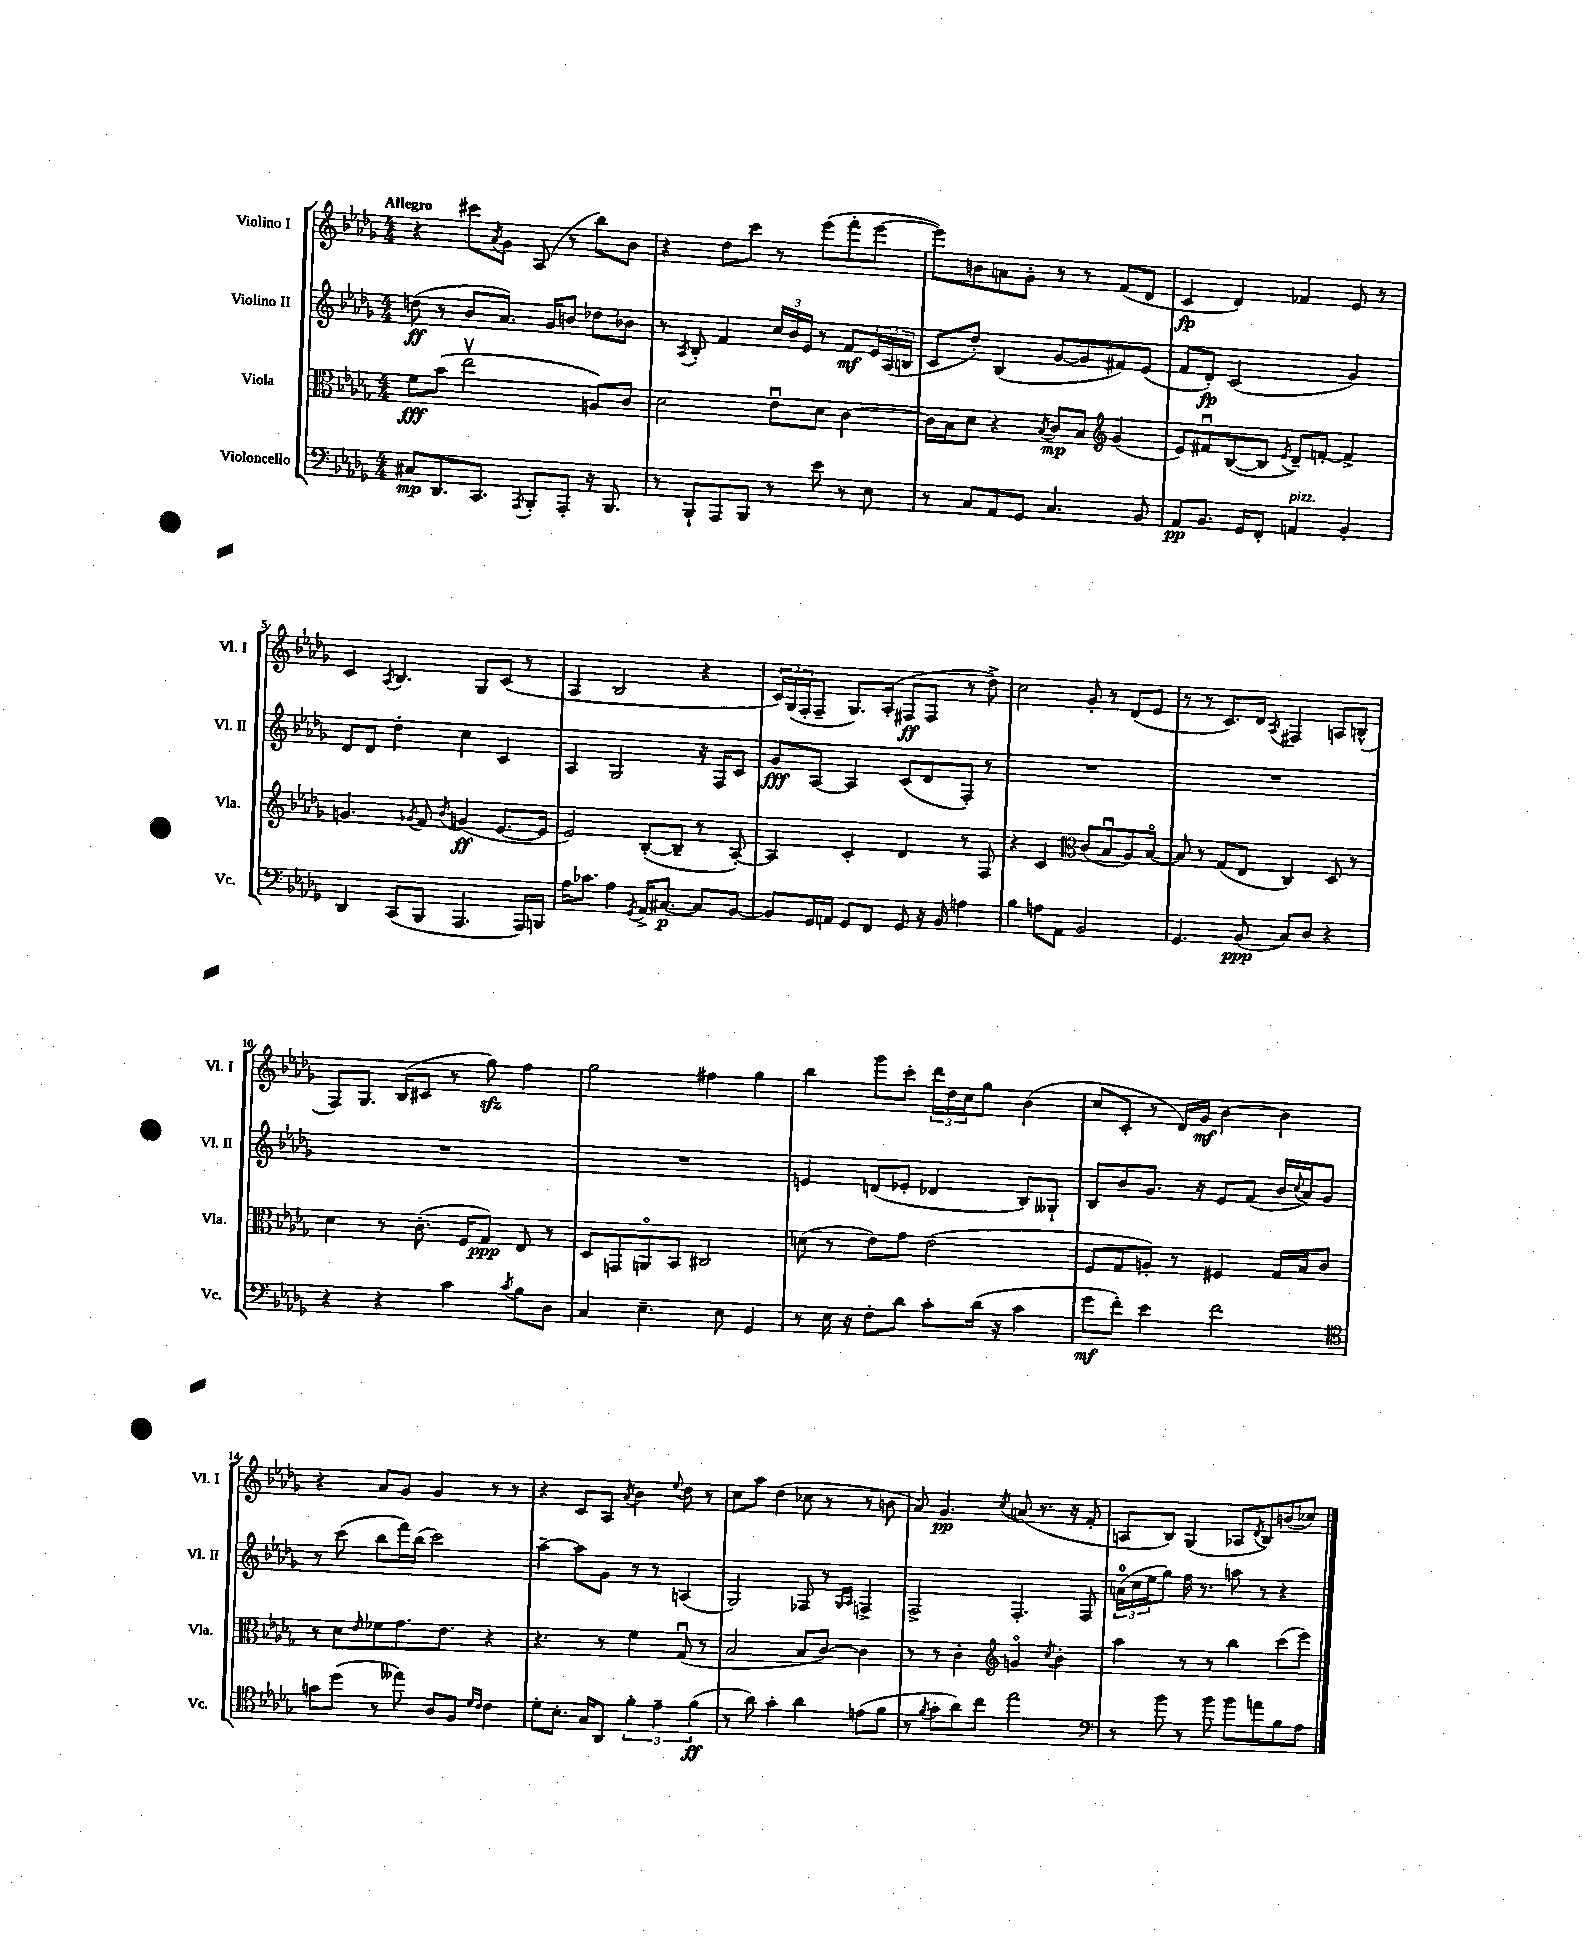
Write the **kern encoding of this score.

**kern	**dynam	**kern	**dynam	**kern	**dynam	**kern	**dynam
*part4	*part4	*part3	*part3	*part2	*part2	*part1	*part1
*staff4	*staff4	*staff3	*staff3	*staff2	*staff2	*staff1	*staff1
*I"Violoncello	*	*I"Viola	*	*I"Violino II	*	*I"Violino I	*
*I'Vc.	*	*I'Vla.	*	*I'Vl. II	*	*I'Vl. I	*
*clefF4	*	*clefC3	*	*clefG2	*	*clefG2	*
*k[b-e-a-d-g-]	*	*k[b-e-a-d-g-]	*	*k[b-e-a-d-g-]	*	*k[b-e-a-d-g-]	*
*M4/4	*	*M4/4	*	*M4/4	*	*M4/4	*
=1	=1	=1	=1	=1	=1	=1	=1
!	!	!	!	!	!	!LO:TX:a:B:t=Allegro	!
8C#X/L	mp	8f\L	fff	(8ddn\	ff	4r	.
8.DD-/	.	(8b-\J	.	8r	.	.	.
.	.	2ee-v\	.	8b-/L	.	8ccc#X\L	.
8.CC/J	.	.	.	.	.	.	.
.	.	.	.	.	.	8qa-/	.
.	.	.	.	8.a-/J)	.	8g-\J	.
8qAAA-/	.	.	.	.	.	.	.
8BBB-'/L	.	.	.	.	.	(8A-/	.
.	.	.	.	16g-/KL	.	.	.
8AAA-'/J	.	.	.	8bn/J	.	8r	.
16r	.	8An/L)	.	8dd-X\L	.	8bb-\L)	.
8.BBB-/	.	.	.	.	.	.	.
.	.	8c/J	.	8b-X\J	.	8b-\J	.
=2	=2	=2	=2	=2	=2	=2	=2
8r	.	2d-\	.	8r	.	4r	.
.	.	.	.	8qA-/	.	.	.
8BBB-`/L	.	.	.	8B-'/	.	.	.
8AAA-/	.	.	.	4f/	.	8dd-\L	.
8BBB-/J	.	.	.	.	.	8ccc\J	.
8r	.	8e-u\L	.	24cc/LL	.	8r	.
.	.	.	.	24b-/	.	.	.
.	.	.	.	24e-/JJ	.	.	.
8e-\	.	8d-\J	.	8r	.	(8eee-\L	.
8r	.	[4c\	.	8f/L	mf	8fff'\	.
8E-\	.	.	.	24e-/L	.	[8eee-\J	.
.	.	.	.	(24A-/	.	.	.
.	.	.	.	24Bn/JJ	.	.	.
=3	=3	=3	=3	=3	=3	=3	=3
8r	.	16c\LL]	.	8c/L	.	8eee-\L])	.
.	.	16B-\J	.	.	.	.	.
8C/L	.	8d-\J	.	8dd-'/J)	.	8bn\	.
8AA-/	.	4r	.	(4B-/	.	8an\	.
8GG-/J	.	.	.	.	.	8g-'\J	.
.	.	8qB-/	.	.	.	.	.
4.C/	.	8c/L	mp	[8g-/L	.	8r	.
.	.	8B-/J	.	8g-/]	.	8r	.
*	*	*clefG2	*	*	*	*	*
.	.	(4g-/	.	8f#X/)	.	(8f/L	.
8BB-/	.	.	.	(8e-/J	.	8d-/J	.
=4	=4	=4	=4	=4	=4	=4	=4
8AA-/L	pp	8e-/L)	.	8f/L	.	4c/	fp
8.BB-/J	.	8f#Xu/	.	8d-'/J)	fp	.	.
.	.	([8B-/	.	(2c/	.	4d-/)	.
16GG-/KL	.	.	.	.	.	.	.
8FF'/J	.	8B-/J]	.	.	.	.	.
.	.	8qe-/	.	.	.	.	.
!LO:TX:a:i:t=pizz.	!	!	!	!	!	!	!
4AAn/	.	8d-~/L)	.	.	.	4f-X/	.
.	.	[8fn'/J	.	.	.	.	.
4BB-'/	.	4f^/]	.	4g-/)	.	8e-/	.
.	.	.	.	.	.	8r	.
!!LO:LB:g=z
=5	=5	=5	=5	=5	=5	=5	=5
4DD-/	.	4.gn/	.	8d-/L	.	4c/	.
.	.	.	.	8d-/J	.	.	.
.	.	.	.	.	.	8qA-/	.
(8CC/L	.	.	.	4dd-'\	.	4.B-/	.
.	.	8qg-X/	.	.	.	.	.
8BBB-/J	.	8f/	.	.	.	.	.
.	.	8qb-/	.	.	.	.	.
4.AAA-/	.	(4gn/	ff	4cc\	.	.	.
.	.	.	.	.	.	8G-/L	.
.	.	[8.e-/L	.	4c/	.	(8c/J	.
16AAA-/LL)	.	.	.	.	.	8r	.
16BBBn/JJ	.	16e-/Jk]	.	.	.	.	.
=6	=6	=6	=6	=6	=6	=6	=6
16A-\KL	.	2e-/)	.	4A-/	.	4A-/	.
8.c-X\J	.	.	.	.	.	.	.
4A-\	.	.	.	2G-/	.	2B-/	.
8qGG-/	.	.	.	.	.	.	.
16AA-^/KL	.	([8B-'/L	.	.	.	.	.
[8.C#X/J	p	.	.	.	.	.	.
.	.	8B-~/J]	.	.	.	.	.
8C#/L]	.	8r	.	16r	.	4r	.
.	.	.	.	16F/KL	.	.	.
[8BB-/J	.	[8A-'/)	.	8c/J	.	.	.
=7	=7	=7	=7	=7	=7	=7	=7
8BB-/L]	.	4A-/]	.	8g-/L	fff	24c/LL)	.
.	.	.	.	.	.	(24G-/	.
.	.	.	.	.	.	24F'/J	.
16GG-/L	.	.	.	[8A-/J	.	8F~/J	.
16AAn/JJ	.	.	.	.	.	.	.
8GG-/L	.	4c'/	.	4A-/]	.	8.G-/L)	.
8FF/J	.	.	.	.	.	.	.
.	.	.	.	.	.	(16A-'/Jk	.
8GG-/	.	4d-/	.	(8c/L	.	8F#X/L	ff
16r	.	.	.	8d-/	.	8F#/J	.
16BB-/	.	.	.	.	.	.	.
4An\	.	8r	.	8F'/J)	.	8r	.
.	.	8F/	.	8r	.	8dd-^\)	.
=8	=8	=8	=8	=8	=8	=8	=8
4B-\	.	4r	.	1r	.	2cc\	.
8An\L	.	4c/	.	.	.	.	.
8AA-\J	.	.	.	.	.	.	.
*	*	*clefC3	*	*	*	*	*
2BB-/	.	(8c/L	.	.	.	8g-'/	.
.	.	8B-u/	.	.	.	8r	.
.	.	8A-/)	.	.	.	(8d-/L	.
.	.	[8B-/J	.	.	.	8e-/J	.
=9	=9	=9	=9	=9	=9	=9	=9
4.GG-/	.	8B-/]	.	1r	.	8r	.
.	.	8r	.	.	.	8r	.
.	.	(8G-/L	.	.	.	8.c/L)	.
(8BB-/	ppp	8E-/J	.	.	.	.	.
.	.	.	.	.	.	16d-/Jk	.
.	.	.	.	.	.	8qA-/	.
8C/L)	.	4C/)	.	.	.	4F#X/	.
8D-/J	.	.	.	.	.	.	.
4r	.	8D-/	.	.	.	8An/L	.
.	.	8r	.	.	.	(8Bn^^/J	.
!!LO:LB:g=z
=10	=10	=10	=10	=10	=10	=10	=10
4r	.	4d-\	.	1r	.	8F/L)	.
.	.	.	.	.	.	8.G-/J	.
4r	.	8r	.	.	.	.	.
.	.	.	.	.	.	(16B-/KL	.
.	.	(8.c'\	.	.	.	8c#X/J	.
4c\	.	.	.	.	.	8r	.
.	.	16F/KL	.	.	.	.	.
.	.	8G-/J)	ppp	.	.	8gg-zz\)	.
8qc/	.	.	.	.	.	.	.
8B-\L	.	8E-/	.	.	.	4ff\	.
8D-\J	.	8r	.	.	.	.	.
=11	=11	=11	=11	=11	=11	=11	=11
4C/	.	8D-/L	.	1r	.	2gg-\	.
.	.	8GGn/	.	.	.	.	.
4.E-~\	.	8AAn/	.	.	.	.	.
.	.	8BB-/J	.	.	.	.	.
.	.	2C#X/	.	.	.	4ff#X\	.
8E-\	.	.	.	.	.	.	.
4GG-/	.	.	.	.	.	4gg-\	.
=12	=12	=12	=12	=12	=12	=12	=12
8r	.	(8dn\	.	4en/	.	4bb-\	.
16E-\	.	8r	.	.	.	.	.
16r	.	.	.	.	.	.	.
8F'\L	.	8e-\L)	.	(8dn/L	.	8ggg-\L	.
8d-\J	.	8g-\J	.	8e-X'/J	.	8ccc'\J	.
8c'\L	.	(2e-\	.	4d-X/	.	24ddd-\LL	.
.	.	.	.	.	.	24dd-\	.
.	.	.	.	.	.	24cc\J	.
(16d-\Jk	.	.	.	.	.	8gg-\J	.
16r	.	.	.	.	.	.	.
4c\	.	.	.	8B-/L)	.	(4b-\	.
.	.	.	.	8G--X`/J	.	.	.
=13	=13	=13	=13	=13	=13	=13	=13
8g-\L	mf	8F/L	.	8B-/L	.	8cc/L	.
8f'\J)	.	8G-/	.	8b-/	.	8c'/J	.
4e-\	.	8An'/J)	.	8.g-/J	.	8r	.
.	.	8r	.	.	.	16d-/LL)	.
.	.	.	.	16r	.	16g-/JJ	mf
2f\	.	4F#X/	.	8e-/L	.	[4b-\	.
.	.	.	.	(8f/J	.	.	.
.	.	16G-/LL	.	16b-/LL	.	4b-\]	.
.	.	.	.	8qqcc/	.	.	.
.	.	16B-/J	.	16a-/J)	.	.	.
.	.	8c/J	.	8g-/J	.	.	.
!!LO:LB:g=z
=14	=14	=14	=14	=14	=14	=14	=14
*clefC4	*	*	*	*	*	*	*
8gn\L	.	8r	.	8r	.	4r	.
(8dd-\J	.	8d-\L	.	(8ccc\	.	.	.
.	.	16qqe-/	.	.	.	.	.
8r	.	8f-X\	.	8bb-\L	.	8a-/L	.
8ee--X\)	.	8.g-\	.	16fff\L)	.	8g-/J	.
.	.	.	.	(16bb-\JJ	.	.	.
8A-/L	.	.	.	2ccc\)	.	4g-/	.
.	.	8.e-\J	.	.	.	.	.
8F/J	.	.	.	.	.	.	.
16qqd-/LL	.	.	.	.	.	.	.
16qqc/JJ	.	.	.	.	.	.	.
4c\	.	4r	.	.	.	8r	.
.	.	.	.	.	.	8r	.
=15	=15	=15	=15	=15	=15	=15	=15
8d-'\L	.	4.r	.	[4aa-~\	.	4r	.
8.B-'\J	.	.	.	.	.	.	.
.	.	.	.	8aa-\L]	.	8c/L	.
16G-/KL	.	.	.	.	.	.	.
8AA-/J	.	8r	.	8g-\J	.	8A-/J	.
.	.	.	.	.	.	8qa-/	.
6f'\	.	4f\	.	8r	.	4b-\	.
.	.	.	.	8r	.	.	.
6e-~\	.	.	.	.	.	.	.
.	.	.	.	.	.	8qqee-/	.
.	.	(8G-u/	.	(4An/	.	8dd-\	.
(6f\	ff	.	.	.	.	.	.
.	.	8r	.	.	.	8r	.
=16	=16	=16	=16	=16	=16	=16	=16
8r	.	2B-/	.	2G-/)	.	8cc\L	.
8a-\)	.	.	.	.	.	8aa-\J	.
4g-'\	.	.	.	.	.	(4dd-\	.
4a-\	.	8B-/L	.	8F-X/	.	8cc-X\	.
.	.	[8c/J)	.	8r	.	8r	.
.	.	.	.	16qqG-/LL	.	.	.
.	.	.	.	16qqA-/JJ	.	.	.
(8en\L	.	4c\]	.	4Fn^/	.	8r	.
8f\J	.	.	.	.	.	8bn\	.
=17	=17	=17	=17	=17	=17	=17	=17
8r	.	8r	.	2F^/	.	8a-/)	.
8qf/	.	.	.	.	.	.	.
8g-'\L	.	8r	.	.	.	4.g-/	pp
8a-\)	.	4c'\	.	.	.	.	.
8cc\J	.	.	.	.	.	.	.
*	*	*clefG2	*	*	*	*	*
.	.	.	.	.	.	8qcc/	.
2ee-\	.	4gn/	.	4.F'/	.	(8an/	.
.	.	.	.	.	.	8.r	.
.	.	8qcc/	.	.	.	.	.
.	.	4b-'\	.	.	.	.	.
.	.	.	.	.	.	16r	.
.	.	.	.	8F/	.	8f'/	.
=18	=18	=18	=18	=18	=18	=18	=18
*clefF4	*	*	*	*	*	*	*
8r	.	4aa-\	.	(24an\LL	.	8An/L	.
.	.	.	.	24cc\	.	.	.
.	.	.	.	24ee-\J	.	.	.
8b-\	.	.	.	8gg-\J)	.	8B-/J)	.
8r	.	8r	.	16ff\	.	(4G-/	.
.	.	.	.	8.r	.	.	.
8b-\	.	8r	.	.	.	.	.
8b-\L	.	4bb-\	.	8aan\	.	8A-X/L	.
.	.	.	.	.	.	8qd-/	.
8an\	.	.	.	8r	.	8B-/)	.
8B-\	.	(8ccc\L	.	4r	.	(8bn/	.
8A-\J	.	8eee-\J)	.	.	.	8cc-X/J)	.
==	==	==	==	==	==	==	==
*-	*-	*-	*-	*-	*-	*-	*-
